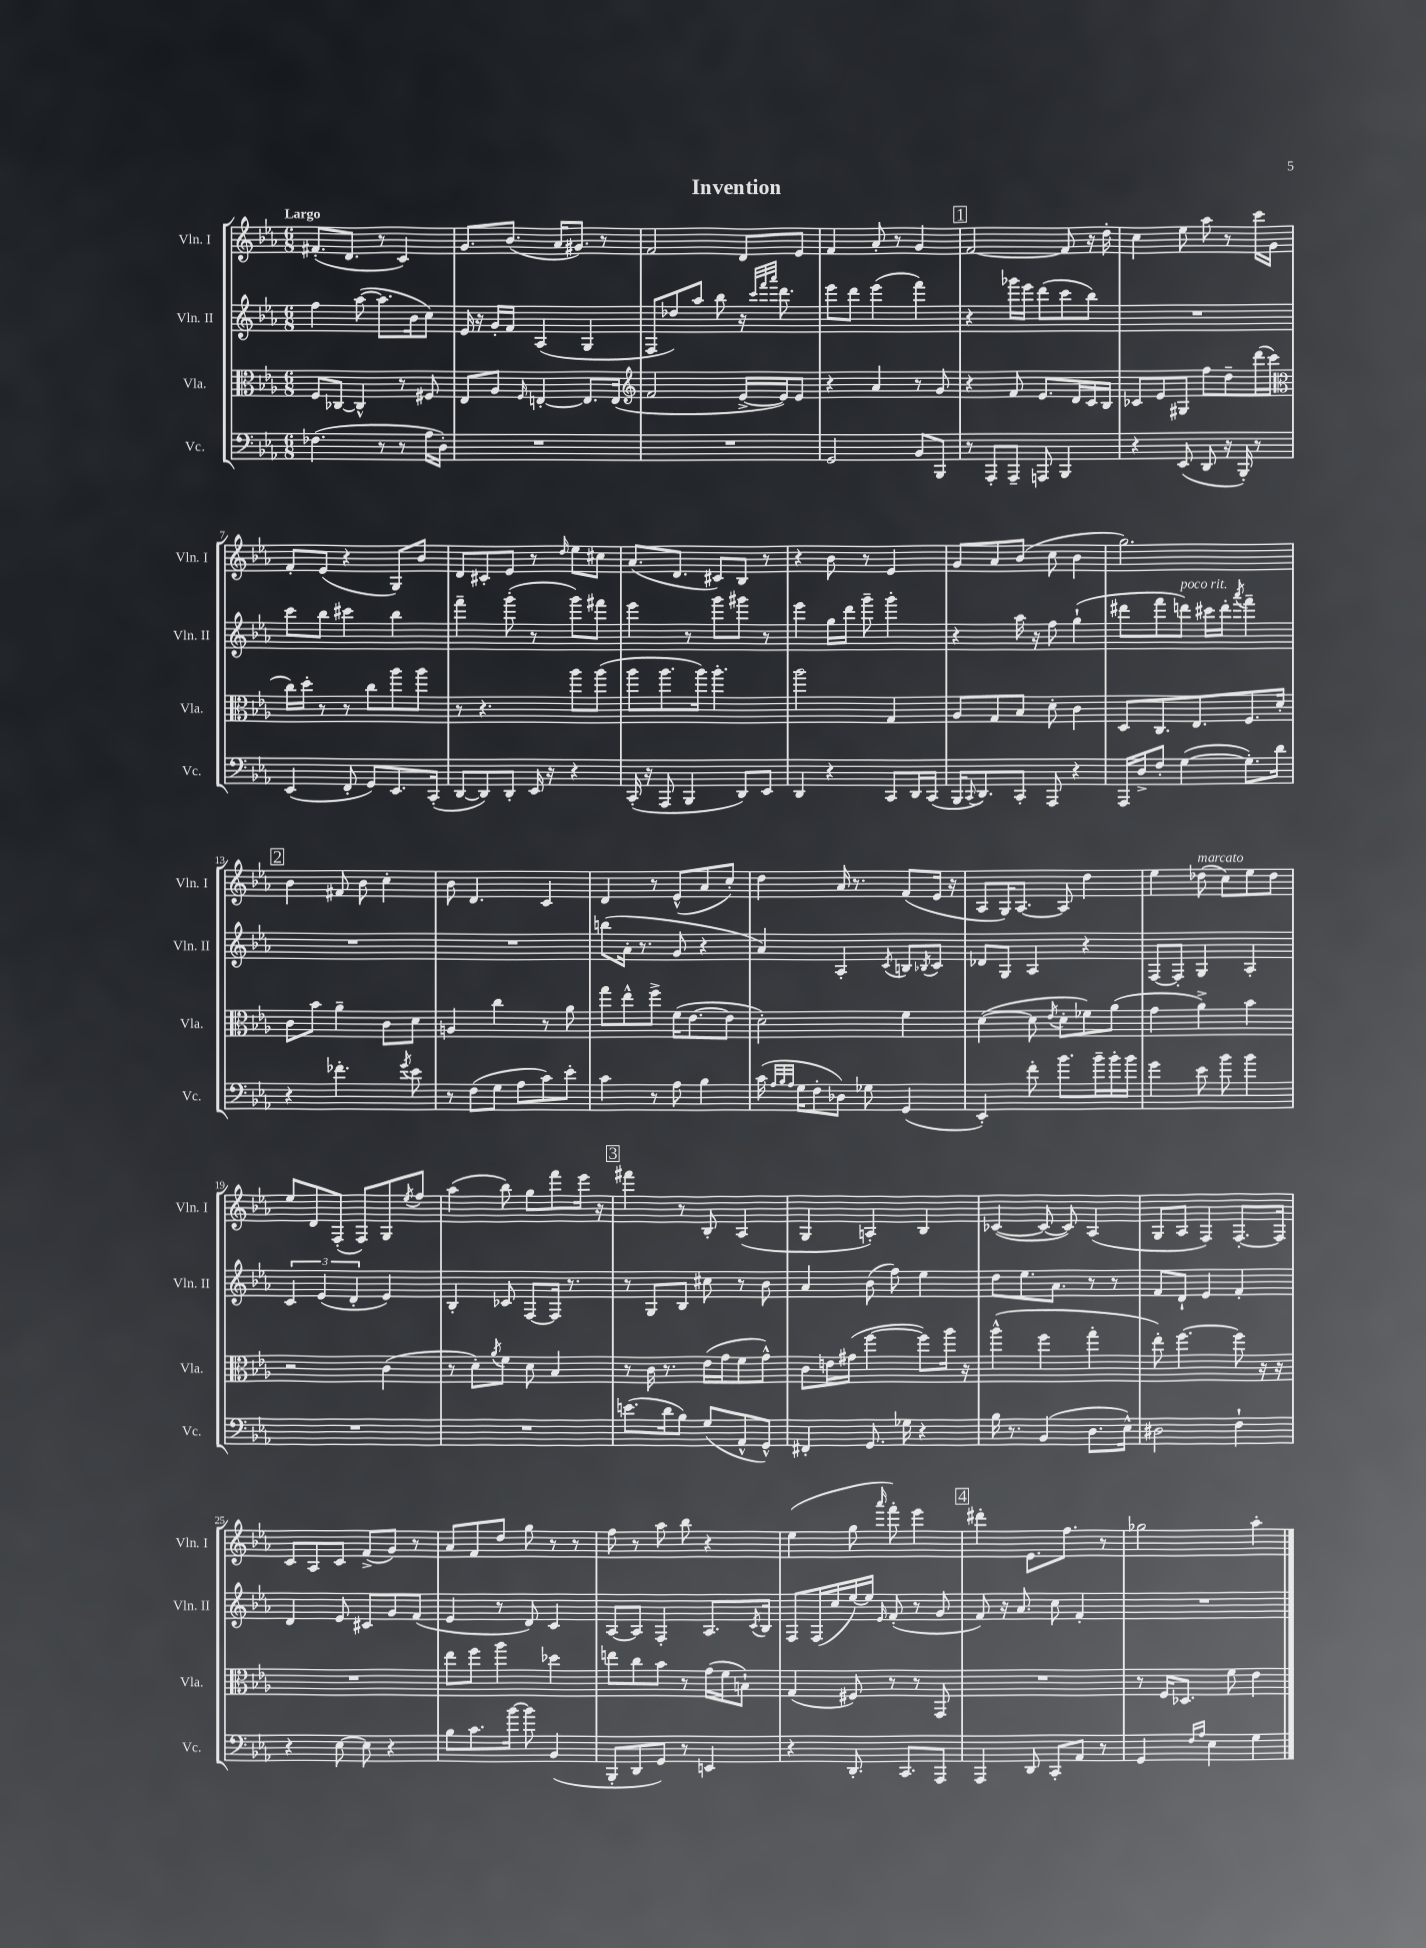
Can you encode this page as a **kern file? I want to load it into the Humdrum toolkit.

**kern	**kern	**kern	**kern
*staff4	*staff3	*staff2	*staff1
*clefF4	*clefC3	*clefG2	*clefG2
*k[b-e-a-]	*k[b-e-a-]	*k[b-e-a-]	*k[b-e-a-]
*M6/8	*M6/8	*M6/8	*M6/8
(4.F-\	8F/L	4ff\	(8.f#'/L
.	[8C-/J	.	.
.	.	.	8.d/J
.	4C-^^/]	([8aa-\	.
8r	.	8.aa-\]L	8r
8r	8r	.	4c/)
.	.	16b-\k	.
16A-\LL	8F#/	8cc\J)	.
16D'\JJ)	.	.	.
=	=	=	=
2.r	8E-/L	16e-/	8.g/L
.	.	16r	.
.	8A-/J	16g'/LL	.
.	.	16f/JJ	(8.b-/J
.	16qqF/	.	.
.	[4E'/	(4A-/	.
.	.	.	16a-/LK
.	.	.	8.g#/J)
.	8.E/]L	4G/	.
.	.	.	8r
.	(16E/Jk	.	.
=	=	=	=
*	*clefG2	*	*
2.r	2f/	8F/L	2f/
.	.	8dd-/)	.
.	.	8aa-/J	.
.	.	8bb-\	.
.	[16e-^/LL	16r	8d/L
.	.	32qqccc/LLL	.
.	.	32qqfff/	.
.	.	32qqaaa-/JJJ	.
.	16e-/]J)	8.ddd\	.
.	8e-/J	.	8e-/J
=	=	=	=
2GG/	4r	8eee-\L	4f/
.	.	8ddd\J	.
.	4a-/	(4eee-\	8a-'/
.	.	.	8r
8BB-/L	8r	4fff\)	4g/
8BBB-/J	8g/	.	.
=	=	=	=
8r	4r	4r	[2f/
8AAA-'/L	.	.	.
8AAA-~/J	8f/	16ggg-\LL	.
.	.	16eee-\JJ	.
8AAA/	8.e-/L	(8ddd\L	.
4BBB-/	.	8ccc\	8f/]
.	16d/L	.	.
.	16c/	8bb-\J)	16r
.	16B-/JJ	.	16dd'\
=	=	=	=
4r	8c-/L	2.r	4cc\
.	8e-/	.	.
(8EE-/	8G#/J	.	8ee-\
8DD/	8ff\L	.	8aa-\
16r	8dd~\	.	8r
16BBB-'/)	.	.	.
8r	(16ddd\L	.	16ccc\LL
.	16ccc\JJ	.	16g\JJ
=	=	=	=
*	*clefC3	*	*
(4EE-/	16cc\LL)	8ccc\L	8f'/L
.	16dd'\JJ	.	.
.	8r	8bb-\J	(8e-/J
8FF'/	8r	4ccc#\	4r
8GG/L)	8cc\L	.	.
8.EE-/	8aa-\	4bb-\	8G/L)
.	8aa-\J	.	8b-/J
(16CC'/Jk	.	.	.
=	=	=	=
[8DD/L	8r	4fff~\	8d/L
8DD/])	4.r	.	8c#'/
8DD'/J	.	(8ggg'\	8e-/J
16EE-/	.	8r	8r
16r	.	.	.
.	.	.	16qqdd/
4r	8aa-\L	8ggg\L)	8ee-\L
.	(8aa-\J	8fff#\J	8cc#\J
=	=	=	=
(16CC'/	8aa-\L	4eee-\	(8.a-/L
16r	.	.	.
8AAA-/	8.aa-\	.	.
.	.	.	8.d/J
4BBB-/	.	8r	.
.	16aa-\Jk)	.	.
.	4.aa-'\	8ggg\L	8c#/L)
8DD/L)	.	8ggg#\J	8B-/J
8EE-/J	.	8r	8r
=	=	=	=
4DD/	2aa-\	4eee-\	4r
4r	.	16gg\LL	8b-\
.	.	16ddd\JJ	.
.	.	8ggg~\	8r
8CC/L	4G/	4ggg'\	4e-/
16DD/L	.	.	.
(16CC/JJ	.	.	.
=	=	=	=
16BBB-/LK	8A-/L	4r	8g/L
8qqCC/	.	.	.
8.DD/)	.	.	.
.	8G/	.	8a-/
8CC'/J	8B-/J	16aa-\	(8b-/J
.	.	16r	.
8AAA-/	8d'\	8ff\	8cc\
4r	4c\	(4gg`\	4b-\
=	=	=	=
16AAA-/LL	8D/L	8ddd#\L	2.gg\)
16D^/J	.	.	.
8F'/J	8.C/	8fff\	.
([4G\	.	8ddd\J)	.
.	8.E-/	.	.
.	.	16ccc#\LL	.
.	.	16ddd'\JJ	.
.	.	8qaaa-/	.
8.G'\]L)	8.F/	4fff~\	.
16d\Jk	16d'/Jk	.	.
=	=	=	=
4r	8c\L	2.r	4b-\
.	8b-\J	.	.
4.f-'\	4a-~\	.	8f#/
.	.	.	8b-\
.	8c\L	.	4cc'\
8qg/	.	.	.
8e-\	8d\J	.	.
=	=	=	=
8r	4A/	2.r	8b-\
(8F\L	.	.	4.d/
8G\J	4cc\	.	.
8A-\L	.	.	.
8c\)	8r	.	4c/
8e-'\J	8a-\	.	.
=	=	=	=
4c\	8gg\L	(8bb\L	4d/
.	8ee-^^\	16a-'\Jk	.
.	.	8.r	.
8r	8ff^\J	.	8r
8A-\	(16f\LK	8g/	(8e-^^/L
.	[8.e-\	.	.
4B-\	.	4r	8a-/
.	8e-\]J	.	8cc'/J)
=	=	=	=
(16c\	2d'\)	4a-/)	4dd\
32qqA-/LLL	.	.	.
32qqB-/	.	.	.
32qqA-/JJJ	.	.	.
16G\LK	.	.	.
8F'\	.	.	.
8D-\J)	.	4A-'/	16a-/
.	.	.	8.r
8G-\	.	.	.
.	.	8qc/	.
(4GG/	4f\	8B/L	(8f/L
.	.	8qB-/	.
.	.	8c/J	16e-/Jk
.	.	.	16r
=	=	=	=
4EE-'/)	([4d\	8d-/L	8A-/L
.	.	8G/J	16G/K)
.	.	.	[8.A-/J
8f'\	8d\]	4A-/	.
.	8qe-/	.	.
8.b-\L	8d'\L	.	8A-/]
.	8f-\)	4r	4dd\
16b-~\L	.	.	.
16b-'\	(8a-\J	.	.
16b-\JJ	.	.	.
=	=	=	=
4g\	4g\	[8F/L	4ee-\
.	.	8F'/]J	.
8e-\	4a-^\)	4G/	(8dd-\
8b-\	.	.	8cc\L)
4b-\	4b-\	4A-'/	8ee-\
.	.	.	8dd-\J
=	=	=	=
2.r	2r	6c/	8ee-/L
.	.	.	8d/
.	.	(6e-/	.
.	.	.	(8F'/J
.	.	6d'/	.
.	.	.	8F/L)
.	(4c\	4e-/)	8G/
.	.	.	8qee-/
.	.	.	8ff/J
=	=	=	=
2.r	8r	4B-'/	(4aa-\
.	8d'\L)	.	.
.	8qa-/	.	.
.	8f\J	8c-/	8bb-\)
.	8d\	[8F/L	8gg\L
.	4B-/	16F/]Jk	8fff\
.	.	8.r	.
.	.	.	16eee-\Jk
.	.	.	16r
=	=	=	=
(8.e\L	8r	8r	4fff#\
.	16c\	8G/L	.
16d\k	8.r	.	.
8B-\J)	.	8B-/J	8r
(8G/L	(16e-\LL	8cc#\	8B-'/
.	16g\J	.	.
8AA-^^/	8f\	8r	(4A-/
8GG^^/J)	8g^^\J)	8b-\	.
=	=	=	=
4FF#'/	8c\L	4a-/	4G/
.	16e\L	.	.
.	(16g#\JJ	.	.
8.GG/	[4ff\	(8b-\	4A'/)
.	.	8ff\)	.
16G-\	.	.	.
4r	8ff\]L)	4ee-\	4B-/
.	16aa-\Jk	.	.
.	16r	.	.
=	=	=	=
16B-\	(4aa-^^\	8dd\L	([4c-/
8.r	.	.	.
.	.	8.ee-\	.
(4BB-/	4ff\	.	8c-/_
.	.	8.a-\J	.
.	.	.	8c-/])
8.D\L	4gg'\	8r	(4A-/
.	.	8r	.
16E-^^\Jk)	.	.	.
=	=	=	=
2D#\	8ee-'\)	8f/L	8G/L
.	[4.ff\	8d`/J	8A-/J
.	.	4e-/	4F/)
4F`\	8ff\]	4f'/	[8.F'/L
.	16r	.	.
.	16r	.	16F/]Jk
=	=	=	=
4r	2.r	4d/	8c/L
.	.	.	8A-/
[8E-\	.	8e-/	8c/J
8E-\]	.	8c#/L	(8f^/L
4r	.	8g/	8g/J)
.	.	(8f/J	8r
=	=	=	=
8B-\L	8ee-\L	4e-/	8a-/L
8.c\	8ff\J	.	8f/
.	4aa-\	8r	8dd/J
[16b-\Jk	.	.	.
8b-\]	.	8d/)	8gg\
(4BB-/	4dd-\	4c/	8r
.	.	.	8r
=	=	=	=
8BBB-'/L	8ee\L	[8A-/L	8ff\
8DD/	8cc\	8A-/]J	8r
8GG/J)	8b-\J	4F'/	8aa-\
8r	8r	.	8bb-\
4EE/	(16g\LL	8.A-/L	4r
.	16f\J	.	.
.	8B`\J)	.	.
.	.	8qc/	.
.	.	16B-/Jk	.
=	=	=	=
4r	(4G/	8F/L	(4ee-\
.	.	(16F/L	.
.	.	16cc/	.
8.DD'/	8F#/)	[16ee-/)	8gg\
.	.	16ee-/]JJ	.
.	.	16qqe-/	16qqaaa-/
.	8r	(8f'/	8fff'\)
8.CC/L	.	.	.
.	8r	8r	4eee-\
8AAA-/J	8GG/	8g/	.
=	=	=	=
4AAA-/	2.r	8f/)	4ddd#'\
.	.	16r	.
.	.	8.a-/	.
8DD/	.	.	8.e-\L
8CC'/L	.	8cc\	.
.	.	.	8.ff\J
8AA-/J	.	4f'/	.
8r	.	.	8r
=	=	=	=
4GG/	8r	2.r	2gg-\
.	16F/LK	.	.
.	8.D-/J	.	.
16qqF/LL	.	.	.
16qqA-/JJ	.	.	.
4E-\	.	.	.
.	8f\	.	.
4G\	4e-\	.	4aa-'\
==	==	==	==
*-	*-	*-	*-
